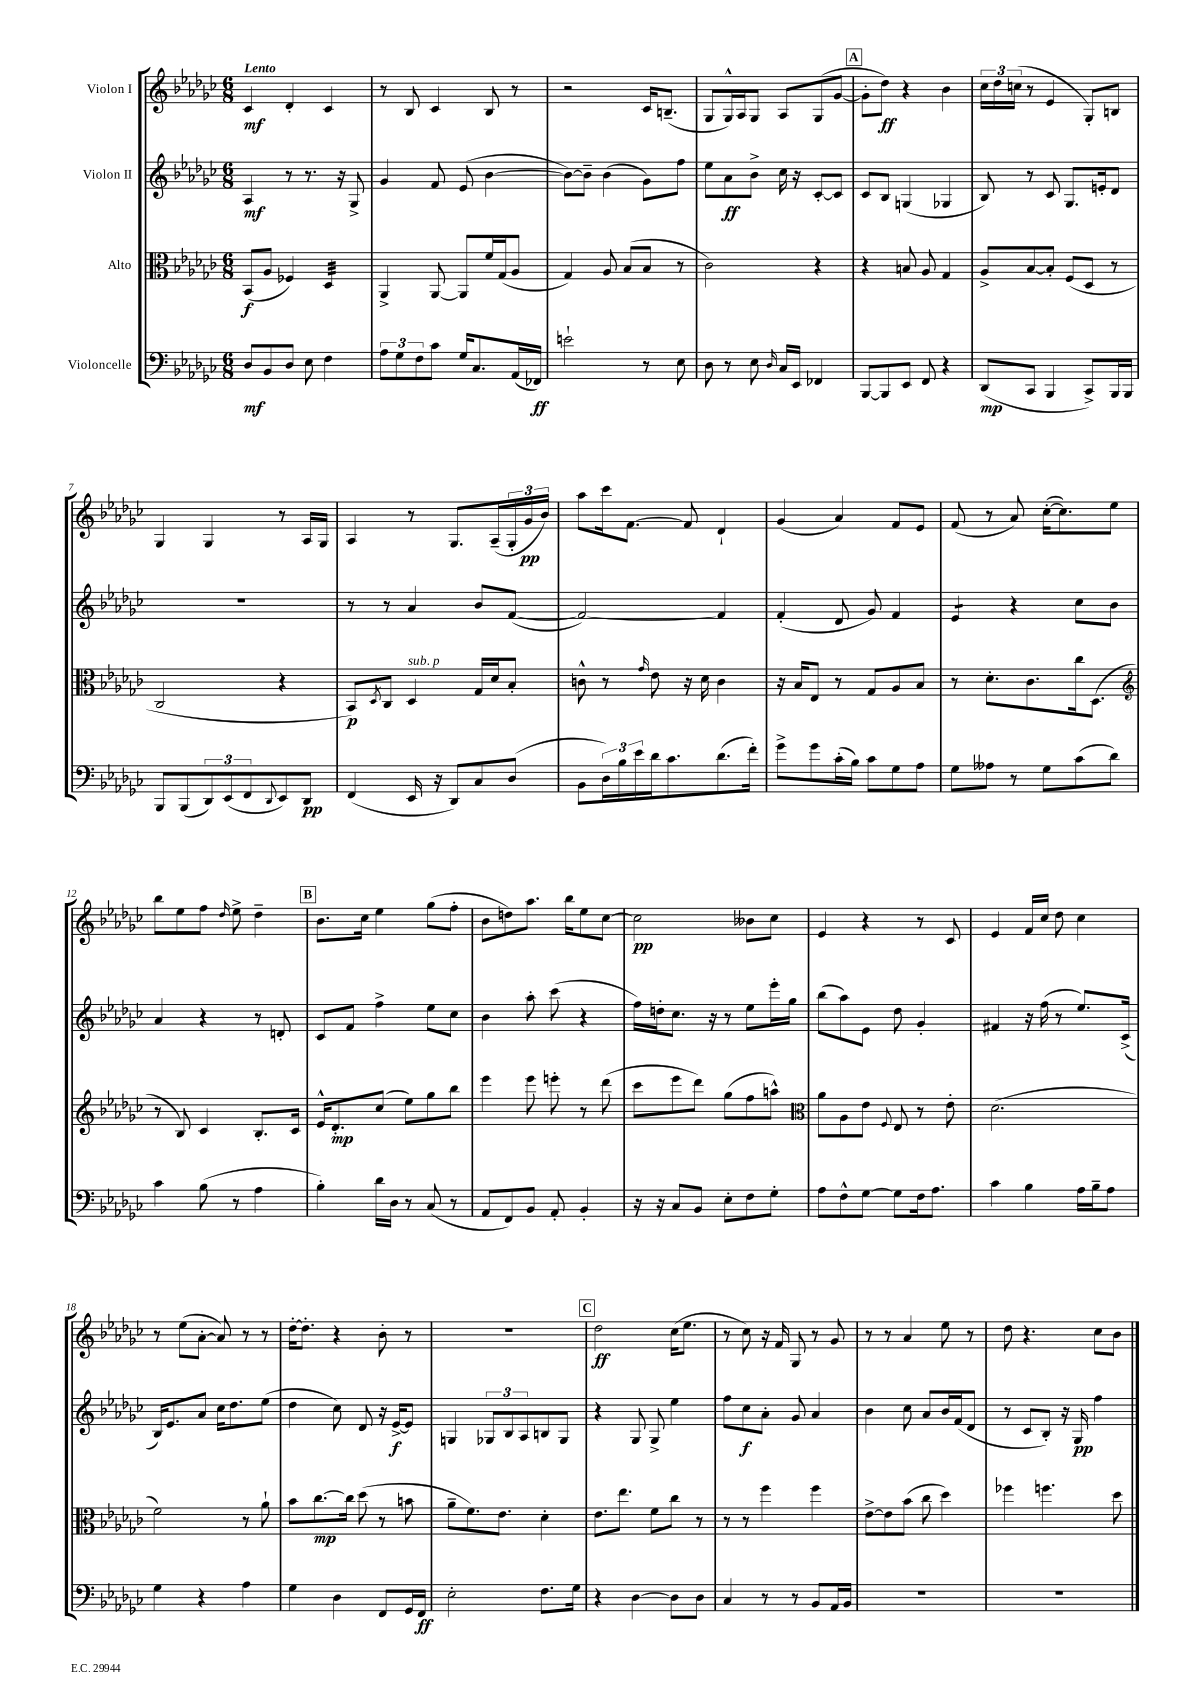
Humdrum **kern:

**kern	**kern	**kern	**kern
*staff4	*staff3	*staff2	*staff1
*clefF4	*clefC3	*clefG2	*clefG2
*k[b-e-a-d-g-c-]	*k[b-e-a-d-g-c-]	*k[b-e-a-d-g-c-]	*k[b-e-a-d-g-c-]
*M6/8	*M6/8	*M6/8	*M6/8
8D-	(8BB-	4A-	4c-
8BB-	8A-	.	.
8D-	4F-)	8r	4d-'
8E-	.	8.r	.
4F	4D-	.	4c-
.	.	16r	.
.	.	8G-^	.
=	=	=	=
12A-	4AA-^	4g-	8r
12G-	.	.	.
.	.	.	8B-
12F	.	.	.
8c-	[8AA-	8f	4c-
16G-	8AA-]	(8e-	.
8.C-	.	.	.
.	16f	[4b-	8B-
.	(16G-	.	.
(16AA-	8A-	.	8r
16FF-)	.	.	.
=	=	=	=
2e`	4G-)	8b-_)	2r
.	.	8b-~]	.
.	8A-	(4b-	.
.	(8B-	.	.
8r	8B-	8g-)	16c-
.	.	.	(8.B~
8E-	8r	8ff	.
=	=	=	=
8D-	2c-)	8ee-	8G-
8r	.	8a-	16G-^^)
.	.	.	16A-
8E-	.	8b-^	8G-
16qqD-	.	.	.
16C-	.	16cc-	8A-
16EE-	.	16r	.
4FF-	4r	[8c-'	(8G-
.	.	8c-]	[8g-
=	=	=	=
[8BBB-	4r	8c-	8g-']
8BBB-]	.	8B-	8dd-)
8EE-	8B	(4G	4r
8FF	8A-	.	.
4r	4G-	4G-	4b-
=	=	=	=
(8DD-	8A-^	8B-)	24cc-
.	.	.	24dd-
.	.	.	(24cc
8CC-	[8B-	8r	8r
4BBB-	8B-']	8c-	4e-
.	(8F	8.G-	.
8CC-^)	8D-	.	8G-')
.	.	16e'	.
16BBB-	8r	8d-	8B
16BBB-	.	.	.
=	=	=	=
8BBB-	2C-	2.r	4G-
(8BBB-	.	.	.
12DD-)	.	.	4G-
(12EE-	.	.	.
12FF	.	.	.
8qqDD-	.	.	.
8EE-)	4r	.	8r
8DD-	.	.	16A-
.	.	.	16G-
=	=	=	=
(4FF	8BB-)	8r	4A-
.	8qD-	.	.
.	8C-	8r	.
16EE-	4D-	4a-	8r
16r	.	.	.
8DD-)	.	.	8.G-
8C-	16G-	8b-	.
.	16d-	.	(16A-~
(8D-	8B-'	([8f	24G-'
.	.	.	24g-
.	.	.	24b-)
=	=	=	=
8BB-	8c^^	2f_)	8aa-
24D-)	8r	.	16ccc-
24B-	.	.	.
.	.	.	[8.f
24e-	.	.	.
.	16qqg-	.	.
16d-	8e-	.	.
8.c-	.	.	.
.	16r	.	8f]
.	16d-	.	.
(8.d-	4c	4f]	4d-`
16f')	.	.	.
=	=	=	=
8g-^	16r	(4f'	(4g-
.	16B-	.	.
8g-	8E-	.	.
(16c-'	8r	8d-	4a-)
16B-)	.	.	.
8c-	8G-	8g-)	.
8G-	8A-	4f	8f
8A-	8B-	.	8e-
=	=	=	=
8G-	8r	4e-	(8f
8A--	8.d-'	.	8r
8r	.	4r	8a-)
.	8.c-	.	.
8G-	.	.	([16cc-'
.	.	.	8.cc-])
(8c-	16cc-	8cc-	.
.	(8.D-	.	.
8d-)	.	8b-	8ee-
=	=	=	=
*	*clefG2	*	*
4c-	8r	4a-	8bb-
.	8B-)	.	8ee-
(8B-	4c-	4r	8ff
.	.	.	16qqdd-
8r	.	.	8ee-^
4A-	8.B-'	8r	4dd-~
.	.	8d'	.
.	16c-	.	.
=	=	=	=
4B-')	16e-^^	8c-	8.b-
.	8.d-'	.	.
.	.	8f	.
.	.	.	16cc-
16d-	(8cc-	4ff^	4ee-
16D-	.	.	.
8r	8ee-)	.	.
(8C-	8gg-	8ee-	(8gg-
8r	8bb-	8cc-	8ff'
=	=	=	=
8AA-	4eee-	4b-	8b-
8FF)	.	.	8dd)
8BB-	8eee-	8aa-'	8.aa-
8AA-'	8eee'	(8ccc-	.
.	.	.	16bb-
4BB-'	8r	4r	8ee-
.	(8ddd-	.	[8cc-
=	=	=	=
16r	8ccc-	16ff)	2cc-]
16r	.	16dd'	.
8C-	8eee-	8.cc-	.
8BB-	8ddd-)	.	.
.	.	16r	.
8E-'	(8gg-	8r	.
8F	8ff	8ee-	8b--
8G-'	8aa^^)	16eee-'	8cc-
.	.	16gg-	.
=	=	=	=
*	*clefC3	*	*
8A-	8a-	(8bb-	4e-
8F^^	8A-	8aa-)	.
[8G-	8e-	8e-	4r
.	8qqF	.	.
8G-]	8E-	8dd-	.
16F	8r	4g-'	8r
8.A-	.	.	.
.	8e-'	.	8c-
=	=	=	=
4c-	(2.d-	4f#	4e-
4B-	.	16r	16f
.	.	(16ff	16cc-
.	.	8r	8dd-
16A-	.	8.ee-)	4cc-
16B-~	.	.	.
8A-	.	.	.
.	.	(16c-^	.
=	=	=	=
4G-	2f)	16B-)	8r
.	.	8.e-	.
.	.	.	(8ee-
4r	.	8a-	[8a-'
.	.	16cc-	8a-])
.	.	8.dd-	.
4A-	8r	.	8r
.	8a-`	(8ee-	8r
=	=	=	=
4G-	8b-	4dd-	[16dd-'
.	.	.	8.dd-']
.	[8.cc-	.	.
4D-	.	8cc-)	4r
.	16cc-]	.	.
.	(8dd-	8d-	.
8FF	8r	16r	8b-'
.	.	[16e-^	.
16GG-	8b	8e-]	8r
16FF	.	.	.
=	=	=	=
2E-'	8a-~	4G	2.r
.	8.f)	.	.
.	.	12G-	.
.	8.e-	.	.
.	.	12B-	.
.	.	12A-	.
8.F	4d-'	8B	.
.	.	8G-	.
16G-	.	.	.
=	=	=	=
4r	8.e-	4r	2dd-
.	8.ee-	.	.
[4D-	.	8G-	.
.	8f	8G-^	.
8D-]	8cc-	4ee-	(16cc-
.	.	.	8.ee-
8D-	8r	.	.
=	=	=	=
4C-	8r	8ff	8r
.	8r	8cc-	8cc-)
8r	4ff	8a-'	16r
.	.	.	16f
8r	.	8g-	8G-
8BB-	4ff	4a-	8r
16AA-	.	.	8g-
16BB-	.	.	.
=	=	=	=
2.r	[8e-^	4b-	8r
.	8e-]	.	8r
.	(8b-	8cc-	4a-
.	8cc-	8a-	.
.	4dd-)	16b-	8ee-
.	.	(16f	.
.	.	8d-	8r
=	=	=	=
2.r	4ff-	8r	8dd-
.	.	8c-	4.r
.	4.ff	8B-')	.
.	.	16r	.
.	.	16G-	.
.	.	4ff	8cc-
.	8dd-	.	8b-
==	==	==	==
*-	*-	*-	*-
